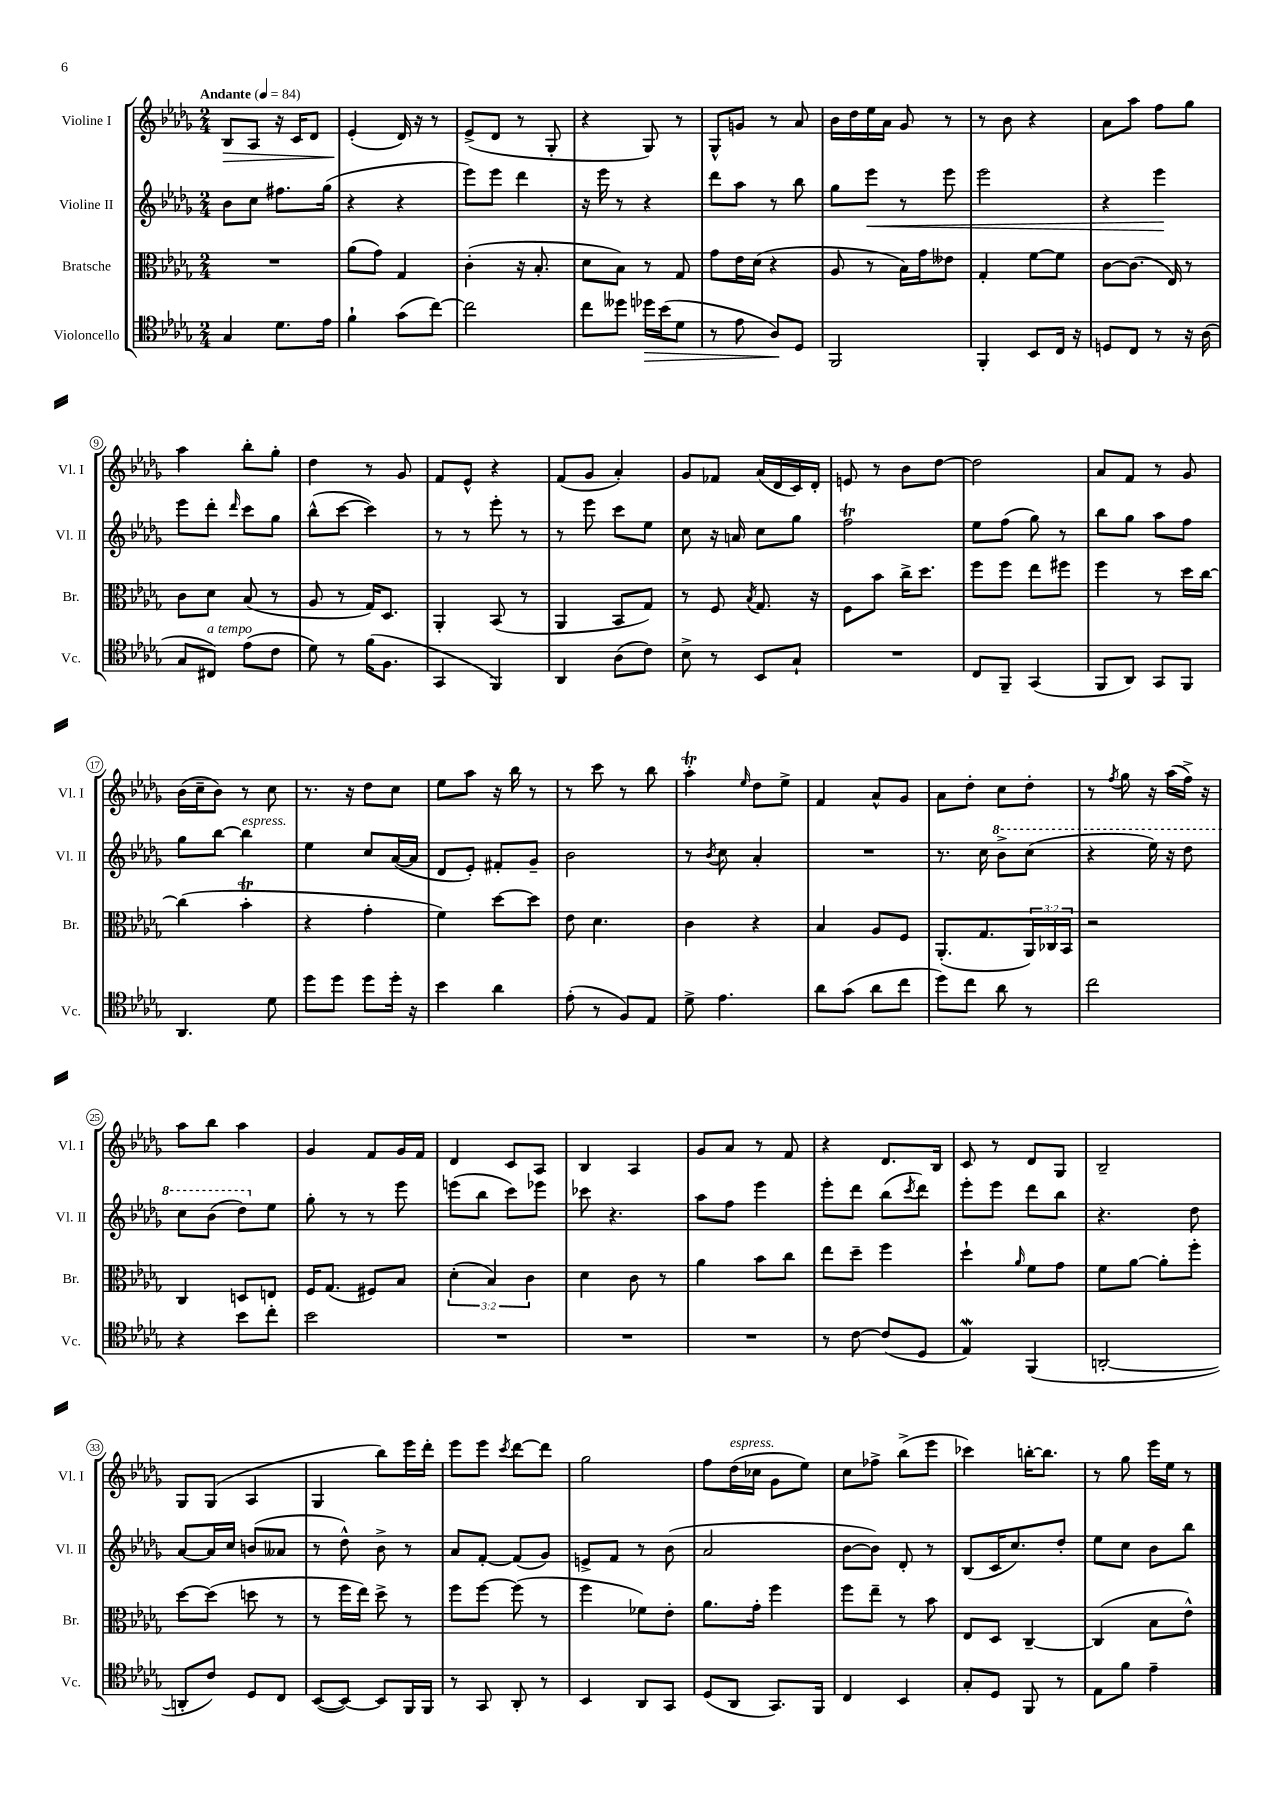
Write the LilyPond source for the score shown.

<<
\new StaffGroup <<
\new Staff = "s0" \with { instrumentName = "Violine I" shortInstrumentName = "Vl. I" } {
    \clef treble \key des \major \numericTimeSignature \time 2/4 \tempo "Andante" 4 = 84
    bes8\> aes8 r16 c'16 des'8 |
    ees'4-.\!( des'16) r16 r8 |
    ees'8->( des'8 r8 ges8-. |
    r4 ges8) r8 |
    ges8-^ g'8 r8 aes'8 |
    bes'16 des''16 ees''16 aes'16 ges'8 r8 |
    r8 bes'8 r4 |
    aes'8 aes''8 f''8 ges''8 |
    aes''4 bes''8-. ges''8-. |
    des''4 r8 ges'8 |
    f'8 ees'8-^ r4 |
    f'8( ges'8 aes'4-.) |
    ges'8 fes'8 aes'16( des'16 c'16) des'16-. |
    e'8 r8 bes'8 des''8~ |
    des''2 |
    aes'8 f'8 r8 ges'8 |
    bes'16( c''16-- bes'8) r8 c''8 |
    r8. r16 des''8 c''8 |
    ees''8 aes''8 r16 bes''16 r8 |
    r8 c'''8 r8 bes''8 |
    aes''4-.\trill \grace { ees''16 } des''8 ees''8-> |
    f'4 aes'8-^ ges'8 |
    aes'8 des''8-. c''8 des''8-. |
    r8 \acciaccatura { f''8 } ges''8 r16 aes''16( f''16->) r16 |
    aes''8 bes''8 aes''4 |
    ges'4 f'8 ges'16 f'16 |
    des'4 c'8 aes8 |
    bes4 aes4 |
    ges'8 aes'8 r8 f'8 |
    r4 des'8. bes16 |
    c'8 r8 des'8 ges8 |
    bes2-- |
    ges8 ges8( aes4 |
    ges4 bes''8) ees'''16 des'''16-. |
    ees'''8 ees'''8 \acciaccatura { c'''8 } des'''8~ des'''8 |
    ges''2 |
    f''8 des''16^\markup { \italic "espress." }( ces''16 ges'8 ees''8) |
    c''8 fes''8-> bes''8->( ees'''8 |
    ces'''4) b''16~-. b''8. |
    r8 ges''8 ees'''16 ees''16 r8 \bar "|." |
}
\new Staff = "s1" \with { instrumentName = "Violine II" shortInstrumentName = "Vl. II" } {
    \clef treble \key des \major \numericTimeSignature \time 2/4
    bes'8 c''8 fis''8. ges''16( |
    r4 r4 |
    ees'''8) ees'''8 des'''4 |
    r16 ees'''16 r8 r4 |
    des'''8 aes''8 r8 bes''8 |
    ges''8 ees'''8\< r8 ees'''8 |
    ees'''2 |
    r4 ees'''4\! |
    ees'''8 des'''8-. \grace { des'''16 } c'''8 ges''8 |
    bes''8-^( c'''8~ c'''4) |
    r8 r8 ees'''8-. r8 |
    r8 ees'''8 c'''8 ees''8 |
    c''8 r16 a'16 c''8 ges''8 |
    f''2\trill |
    ees''8 f''8( ges''8) r8 |
    bes''8 ges''8 aes''8 f''8 |
    ges''8 bes''8~ bes''4^\markup { \italic "espress." } |
    ees''4 c''8 aes'16~( aes'16 |
    des'8 ees'8-.) fis'8-. ges'8-- |
    bes'2 |
    r8 \acciaccatura { bes'8 } c''8 aes'4-. |
    R2 |
    r8. c''16 \ottava #1 bes''8-> c'''8( |
    r4 ees'''16) r16 des'''8 |
    c'''8 bes''8( des'''8) \ottava #0 ees''8 |
    ges''8-. r8 r8 ees'''8 |
    e'''8( bes''8 c'''8) ees'''8 |
    ces'''8 r4. |
    aes''8 f''8 ees'''4 |
    ees'''8-. des'''8 bes''8( \acciaccatura { c'''8 } des'''8) |
    ees'''8-. ees'''8 des'''8 bes''8 |
    r4. des''8 |
    aes'8~ aes'16 c''16 b'8( aeses'8 |
    r8 des''8-^) bes'8-> r8 |
    aes'8 f'8~-. f'8( ges'8) |
    e'8-> f'8 r8 bes'8( |
    aes'2 |
    bes'8~ bes'8) des'8-. r8 |
    bes8( c'16 c''8.) des''8-. |
    ees''8 c''8 bes'8 bes''8 \bar "|." |
}
\new Staff = "s2" \with { instrumentName = "Bratsche" shortInstrumentName = "Br." } {
    \clef alto \key des \major \numericTimeSignature \time 2/4 \override Staff.TupletNumber.text = #tuplet-number::calc-fraction-text
    R2 |
    aes'8( ges'8) ges4 |
    c'4-.( r16 bes8.-. |
    des'8 bes8) r8 ges8 |
    ges'8 ees'16 des'16( r4 |
    aes8 r8 bes16) ges'16 eeses'8 |
    ges4-. f'8~ f'8 |
    c'8~ c'8.( ees16) r8 |
    c'8 des'8 bes8( r8 |
    aes8 r8 ges16) des8. |
    aes,4-. bes,8( r8 |
    aes,4 bes,8 ges8) |
    r8 f8 \acciaccatura { bes8 } ges8. r16 |
    f8 bes'8 c''16-> des''8. |
    f''8 f''8 ees''8 fis''8 |
    f''4 r8 des''16 c''16~ |
    c''4( bes'4-.\trill |
    r4 ges'4-. |
    f'4) des''8~ des''8 |
    ees'8 des'4. |
    c'4 r4 |
    bes4 aes8 f8 |
    aes,8.-.( ges8. \tuplet 3/2 { aes,16) ces16 bes,16 } |
    r2 |
    c4 d8 e8 |
    f16 ges8.( fis8) bes8 |
    \tuplet 3/2 { des'4-.( bes4) c'4 } |
    des'4 c'8 r8 |
    aes'4 bes'8 c''8 |
    ees''8 des''8-- f''4 |
    des''4-! \grace { aes'16 } f'8 ges'8 |
    f'8 aes'8~ aes'8-. f''8-. |
    des''8~ des''8( d''8 r8 |
    r8 f''16 ees''16) des''8-> r8 |
    f''8 f''8~ f''8( r8 |
    f''4 fes'8) ees'8-. |
    aes'8. ges'16-. f''4 |
    f''8 ees''8-- r8 bes'8 |
    ees8 des8 c4~-- |
    c4( bes8 ees'8-^) \bar "|." |
}
\new Staff = "s3" \with { instrumentName = "Violoncello" shortInstrumentName = "Vc." } {
    \clef tenor \key des \major \numericTimeSignature \time 2/4
    ges4 des'8. ees'16 |
    f'4-! ges'8( c''8~) |
    c''2 |
    c''8 deses''8 des''16\> bes'16( des'8 |
    r8 ees'8 aes8\!) des8 |
    f,2 |
    f,4-. bes,8 c16 r16 |
    d8 c8 r8 r16 aes16( |
    ges8 cis8^\markup { \italic "a tempo" }) ees'8( c'8 |
    des'8) r8 f'16( f8. |
    ges,4 f,4) |
    aes,4 aes8( c'8) |
    bes8-> r8 bes,8 ges8-! |
    R2 |
    c8 f,8-- ges,4( |
    f,8 aes,8) ges,8 f,8 |
    aes,4. des'8 |
    des''8 des''8 des''8 des''16-. r16 |
    bes'4 aes'4 |
    ees'8-.( r8 f8) ees8 |
    des'8-> ees'4. |
    aes'8 ges'8( aes'8 c''8 |
    des''8) c''8 aes'8 r8 |
    c''2 |
    r4 bes'8 c''8-. |
    bes'2 |
    R2 |
    R2 |
    R2 |
    r8 c'8~ c'8( des8 |
    ees4\mordent) f,4( |
    a,2~-. |
    a,8-. c'8) des8 c8 |
    bes,8~( bes,8~) bes,8 f,16 f,16 |
    r8 ges,8 aes,8-. r8 |
    bes,4 aes,8 ges,8 |
    des8( aes,8 ges,8.) f,16 |
    c4 bes,4 |
    ges8-. des8 f,8 r8 |
    ees8 f'8 ees'4-- \bar "|." |
}
>>
>>
\layout { \context { \Score \override BarNumber.stencil = #(make-stencil-circler 0.1 0.3 ly:text-interface::print) } }
